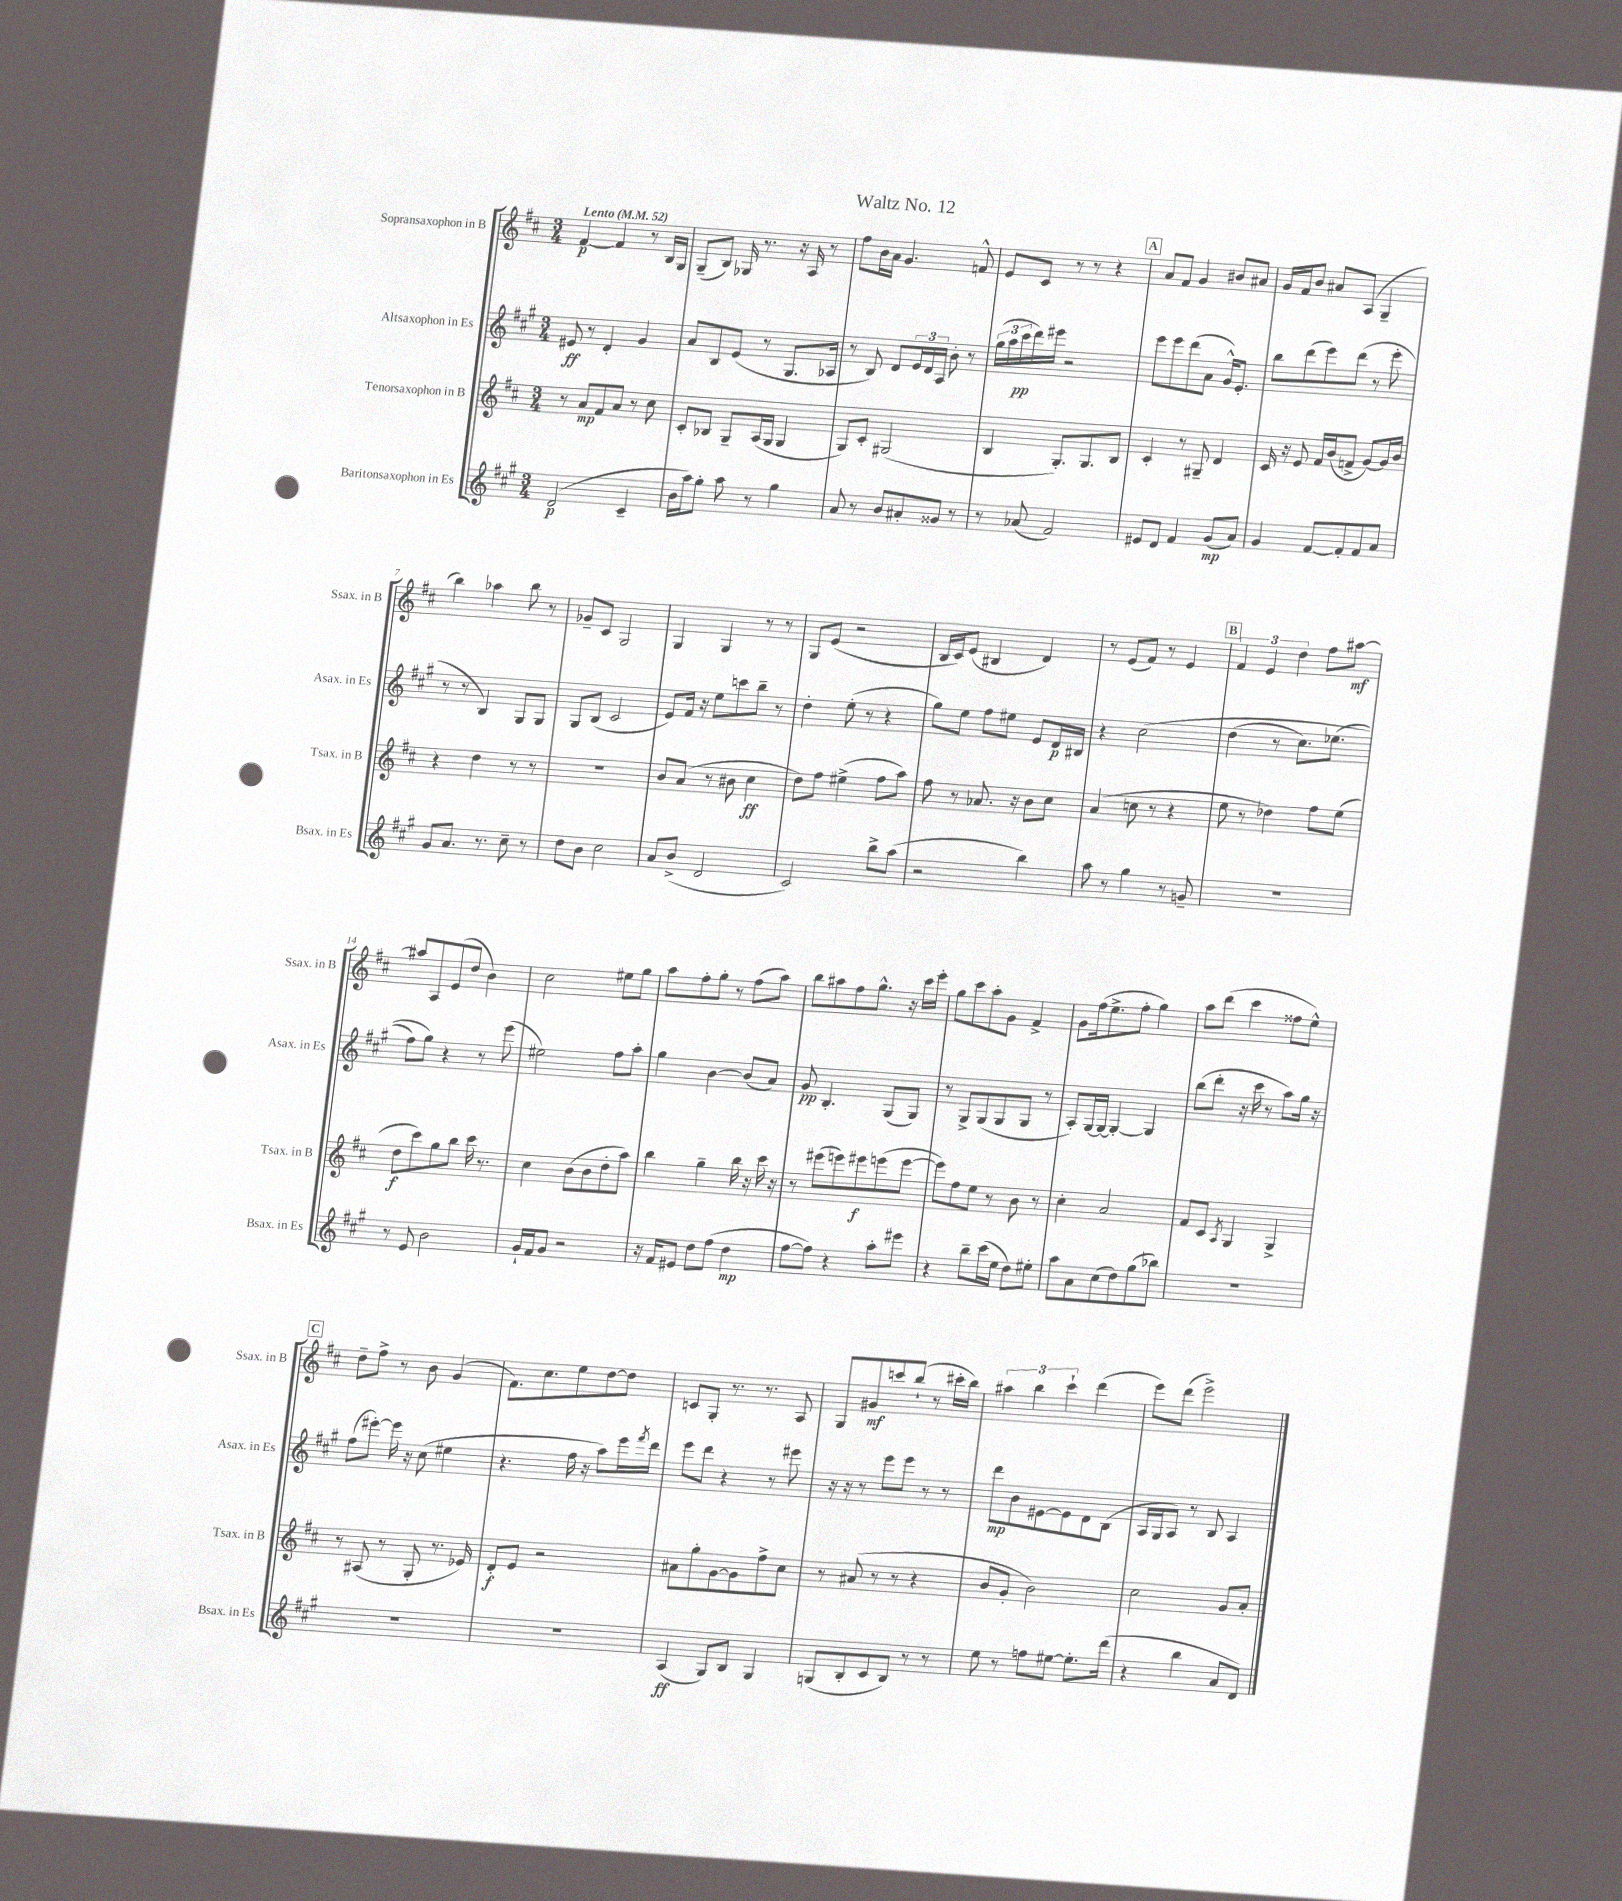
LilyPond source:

\header { title = "Waltz No. 12" }
<<
\new StaffGroup <<
\new Staff = "s0" \with { instrumentName = "Sopransaxophon in B" shortInstrumentName = "Ssax. in B" } {
    \clef treble \key d \major \numericTimeSignature \time 3/4 \tempo "Lento" 4 = 52
    fis'4~\p fis'4 r8 b16 g16 |
    g8--( b8) ges16 r8. r16 a16 r8 |
    fis''8 b'16 a'16 g'4. f'8-^ |
    e'8 cis'8 r8 r8 r4 |
    \mark \markup { \box "A" } a'8 fis'8 g'4 bis'8 ais'8 |
    g'16 fis'16 b'8 ais'8 a8( g4-- |
    b''4) aes''4 b''8 r8 |
    ges'8-- cis'8 g2 |
    g4 g4 r8 r8 |
    g8 e'8( r2 |
    b16 cis'16) e'8( bis4 d'4) |
    r8 e'8( fis'8) r8 e'4 |
    \mark \markup { \box "B" } \tuplet 3/2 { fis'4 e'4 d''4 } fis''8 ais''8~\mf |
    ais''8 a8 e'8( d''8 b'4) |
    cis''2 eis''8 g''8 |
    a''8 fis''8-. g''8-. r8 fis''8( a''8) |
    b''8 ais''8 fis''8 g''8.-^ r16 cis'''16 e'''16-. |
    g''8 cis'''8 a''8-. g'8 fis'4-> |
    g'8 fis''16( e''8.-> fis''8-. g''4) |
    a''8 d'''8( cis'''4 fisis''8 e''8-^) |
    \mark \markup { \box "C" } d''8-- fis''8-> r8 b'8 g'4( |
    fis'8.) cis''8. e''8 d''8~ d''8 |
    c'8 g8-. r8. r8. a8 |
    g8 gis'8\mf c'''8 b''8-!( r8 cis'''16-. b''16) |
    \tuplet 3/2 { ais''4 b''4 cis'''4-! } d'''4( |
    e'''8) d'''8( e'''2->) \bar "|." |
}
\new Staff = "s1" \with { instrumentName = "Altsaxophon in Es" shortInstrumentName = "Asax. in Es" } {
    \clef treble \key a \major \numericTimeSignature \time 3/4
    eis'8\ff r8 d'4-. gis'4 |
    a'8 b8 e'8( r8 gis8. aes16 |
    r8 b8) d'8 \tuplet 3/2 { e'16 d'16 a16 } b'8-. r8 |
    \tuplet 3/2 { gis''16( a''16 cis'''16\pp } d'''16) eis'''16 r2 |
    \mark \markup { \box "A" } e'''8 e'''8 d'''8( a'8 gis'16-^) e'8.-. |
    b''8 d'''8( e'''8) d'''8( r8 e'''8-. |
    r8 r8 b4) gis8 gis8 |
    gis8 b8( cis'2 |
    e'8) fis'16 r16 e''8 c'''8 b''8-- r8 |
    d''4-. e''8-.( r8 r4 |
    gis''8) e''8 fis''8 eis''8 e'8 d'16\p bis16 |
    r4 cis''2\( |
    \mark \markup { \box "B" } d''4( r8 cis''8.) ees''8.( |
    fis''8) gis''8\) r4 r8 e'''8( |
    eis''2) fis''8 a''8-. |
    gis''4 b'4~ b'8( a'8) |
    gis'8\pp b4.-. gis8( gis8) |
    r8 gis8-> gis8( gis8 gis8 r8 |
    a8-.) gis16~ gis16~ gis4~-. gis4 |
    b''8( d'''8-. r16 cis'''16 r8 a''8) gis''16 r16 |
    \mark \markup { \box "C" } fis''8( eis'''8~-.) eis'''16 r16 cis''8( eis''4 |
    r4. fis''16 r16 a''8) e'''16 \acciaccatura { fis'''8 } d'''16 |
    e'''8 d'''8 r4 r8 eis'''8 |
    r16 r16 r8 e'''8 e'''8 r8 r8 |
    d'''8\mp b'8 eis'8~ eis'8 d'8 b8( |
    a16 gis16 a8) r8 b8 a4 \bar "|." |
}
\new Staff = "s2" \with { instrumentName = "Tenorsaxophon in B" shortInstrumentName = "Tsax. in B" } {
    \clef treble \key d \major \numericTimeSignature \time 3/4
    r8 a'8\mp fis'8 a'8 r8 cis''8 |
    cis'8-. bes8 g8-- a16( g16 g4 |
    g8) cis'8-. gis2( |
    b4 g8.-.) g8. b8 |
    \mark \markup { \box "A" } cis'4-. r8 gis8-- d'4 |
    cis'16 r16 e'8 fis'16 b'16( f'8-> g'8~) g'16 b'16 |
    r4 d''4 r8 r8 |
    R2. |
    b'8 a'8( r8 bis'8 cis''4\ff |
    d''8) fis''8 eis''4->( fis''8 a''8) |
    fis''8 r8 aes'8. r16 b'8 cis''8 |
    a'4( c''8 r8 r4 |
    \mark \markup { \box "B" } e''8 r8 des''4) fis''8 e''8( |
    d''8\f cis'''8) g''8 b''8 cis'''16 r8. |
    cis''4 b'8( b'8 d''8-. a''8) |
    b''4 g''4-- b''16 r16 cis'''16 r16 |
    r8 eis'''8( e'''8) eis'''8\f e'''8( e'''8~ |
    e'''8) fis''8 e''8 r8 b'8 r8 |
    cis''4-. a'2 |
    fis'8 cis'8 \acciaccatura { a8 } g4 g4-> |
    \mark \markup { \box "C" } r8 ais8( r8 g8-. r8. ees'16) |
    d'8-.\f e'8 r2 |
    ais'8 g''8-. g'8~ g'8 fis''8-> cis''8 |
    r8 ais'8( r8 r8 r4 |
    b'8 g'8-. b'2) |
    cis''2 g'8 a'8-. \bar "|." |
}
\new Staff = "s3" \with { instrumentName = "Baritonsaxophon in Es" shortInstrumentName = "Bsax. in Es" } {
    \clef treble \key a \major \numericTimeSignature \time 3/4
    d'2\p( cis'4-- |
    b'16 a''16) gis''8-. a''8 r8 gis''4 |
    a'8 r8 b'8 ais'8-. gisis'8 r8 |
    r8 aes'8( fis'2) |
    \mark \markup { \box "A" } eis'8 d'8 fis'4 gis'8\mp( a'8) |
    gis'4 fis'8~ fis'8-. fis'8 a'8 |
    gis'8 a'8. r8. cis''8-- r8 |
    d''8 b'8 cis''2 |
    a'8 b'8->( d'2 |
    cis'2) b''8-> a''8( |
    r2 b''4) |
    a''8 r8 gis''4 r8 g'8-- |
    \mark \markup { \box "B" } R2. |
    r8 e'8 b'2 |
    gis'16-! fis'16 gis'8 r2 |
    r16 fis'16 eis'8 d''8 fis''8( d''4\mp |
    fis''8~ fis''8) r4 a''8-. eis'''8 |
    r4 b''8-- cis'''16( e''16 d''8) eis''8-. |
    a''8 a'8 cis''8( d''8) gis''8( bes''8) |
    R2. |
    \mark \markup { \box "C" } R2. |
    R2. |
    a4\ff( gis8) b8 gis4 |
    g8( b8-. cis'8 b8) r8 r8 |
    e''8 r8 f''8 eis''8~ eis''8.-. d'''16( |
    r4 b''4 a'8 d'8) \bar "|." |
}
>>
>>
